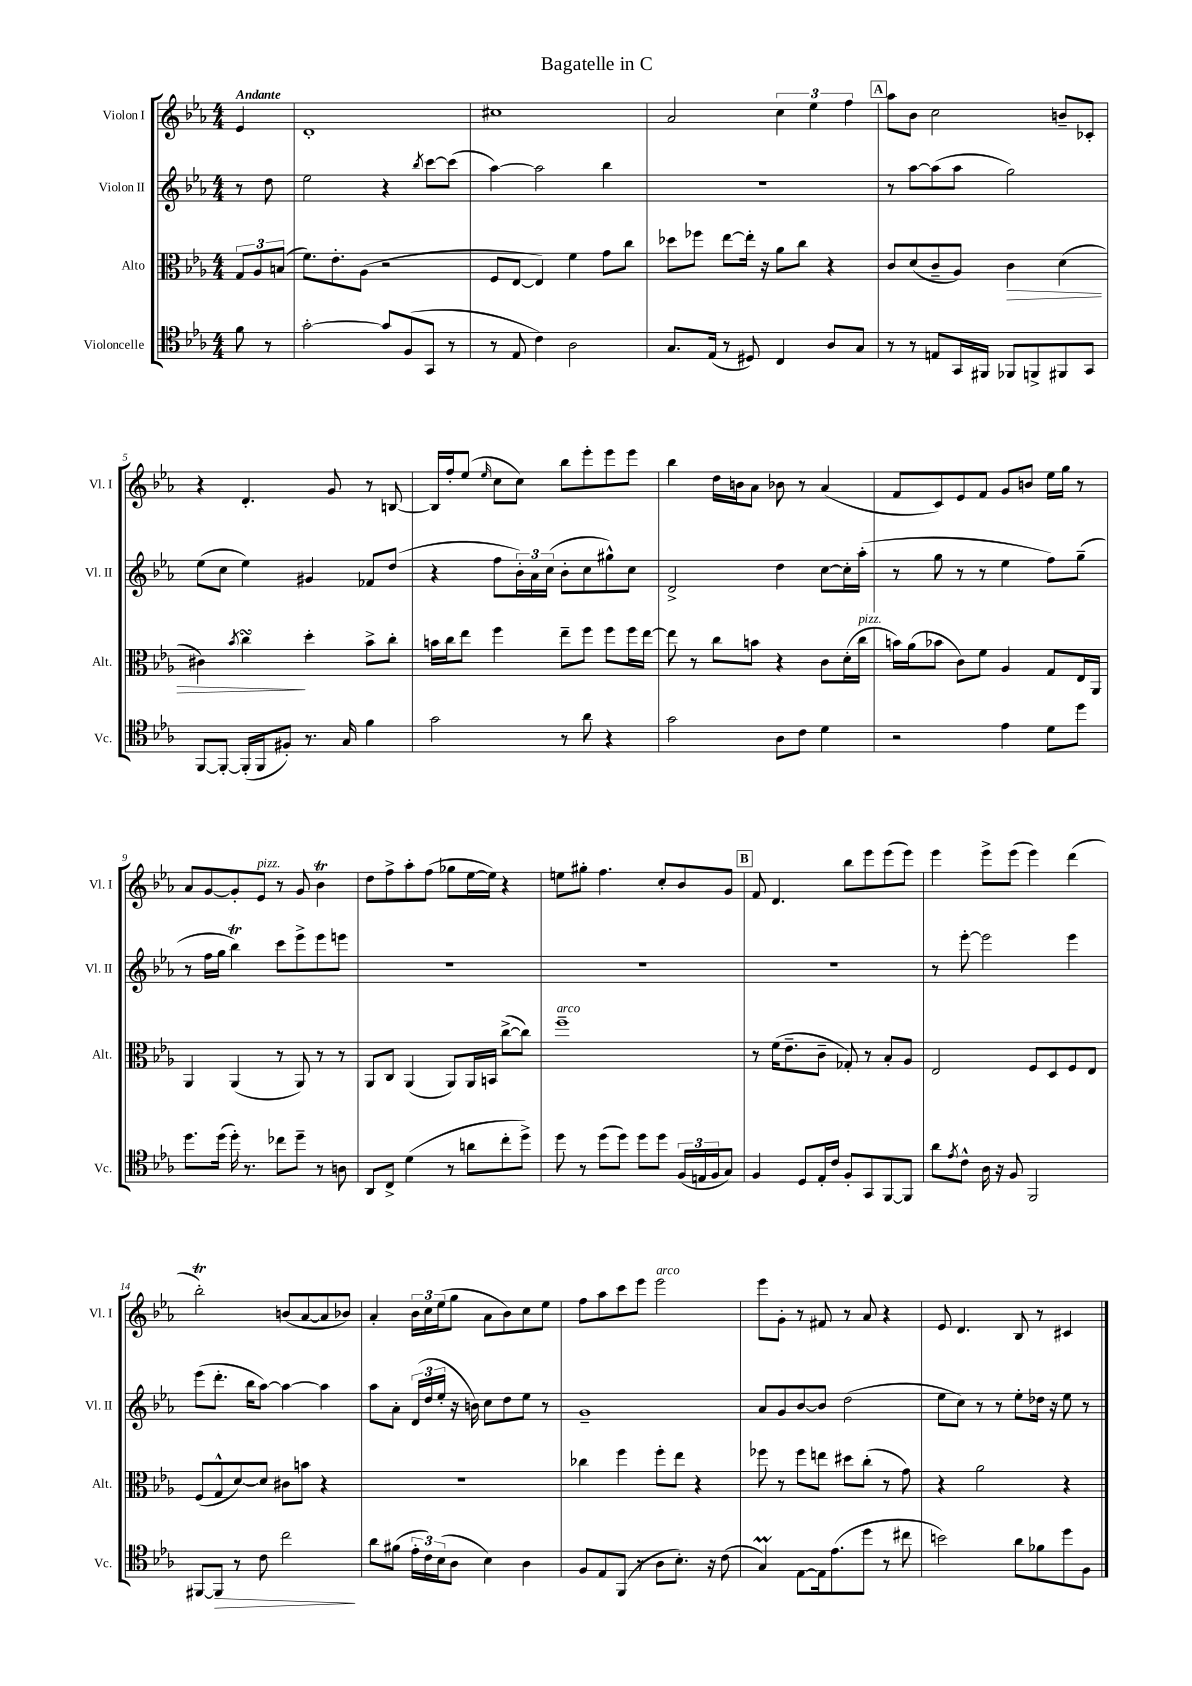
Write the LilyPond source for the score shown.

\header { title = "Bagatelle in C" }
<<
\new StaffGroup <<
\new Staff = "s0" \with { instrumentName = "Violon I" shortInstrumentName = "Vl. I" } {
    \clef treble \key ees \major \numericTimeSignature \time 4/4 \partial 4 \tempo "Andante"
    ees'4 |
    d'1-. |
    cis''1 |
    aes'2 \tuplet 3/2 { c''4 ees''4 f''4 } |
    \mark \markup { \box "A" } aes''8 bes'8 c''2 b'8-- ces'8-. |
    r4 d'4.-. g'8 r8 b8~ |
    b16 f''16-. ees''8( \grace { ees''16 } c''8 c''8) bes''8 ees'''8-. ees'''8 ees'''8 |
    bes''4 d''16 b'16 aes'8 bes'8 r8 aes'4( |
    f'8 c'8) ees'8 f'8 g'8 b'8 ees''16 g''16 r8 |
    aes'8 g'8~ g'8-. ees'8^\markup { \italic "pizz." } r8 g'8 bes'4\trill |
    d''8 f''8-> aes''8-. f''8( ges''8 ees''16~ ees''16) r4 |
    e''8 gis''8-. f''4. c''8-. bes'8 g'8 |
    \mark \markup { \box "B" } f'8 d'4. bes''8 ees'''8 ees'''8( ees'''8) |
    ees'''4 ees'''8-> ees'''8( ees'''4) d'''4( |
    bes''2-.\trill) b'8( aes'8~ aes'8 bes'8) |
    aes'4-. \tuplet 3/2 { bes'16 c''16 ees''16( } g''8 aes'8 bes'8) c''8 ees''8 |
    f''8 aes''8 c'''8 ees'''8 ees'''2^\markup { \italic "arco" } |
    ees'''8 g'8-. r8 fis'8 r8 aes'8 r4 |
    ees'8 d'4. bes8 r8 cis'4 \bar "|." |
}
\new Staff = "s1" \with { instrumentName = "Violon II" shortInstrumentName = "Vl. II" } {
    \clef treble \key ees \major \numericTimeSignature \time 4/4 \partial 4
    r8 d''8 |
    ees''2 r4 \acciaccatura { bes''8 } c'''8~ c'''8( |
    aes''4~) aes''2 bes''4 |
    r1 |
    \mark \markup { \box "A" } r8 aes''8~ aes''8( aes''8 g''2) |
    ees''8( c''8 ees''4) gis'4 fes'8 d''8( |
    r4 f''8 \tuplet 3/2 { bes'16-.) aes'16 c''16( } bes'8-. c''8 gis''8-^) c''8 |
    d'2-> d''4 c''8~ c''16-. aes''16-.( |
    r8 g''8 r8 r8 ees''4 f''8) g''8--( |
    r8 f''16 g''16 bes''4\trill) c'''8 ees'''8-> ees'''8 e'''8 |
    R1 |
    R1 |
    \mark \markup { \box "B" } R1 |
    r8 ees'''8~-. ees'''2 ees'''4 |
    ees'''8( d'''8.-. bes''16 aes''8~) aes''4~ aes''4 |
    aes''8 aes'8-. \tuplet 3/2 { d'16( d''16 ees''16-. } r16 b'16) c''8 d''8 ees''8 r8 |
    g'1-- |
    aes'8 g'8 bes'8~ bes'8 d''2( |
    ees''8 c''8) r8 r8 ees''8-. des''16 r16 ees''8 r8 \bar "|." |
}
\new Staff = "s2" \with { instrumentName = "Alto" shortInstrumentName = "Alt." } {
    \clef alto \key ees \major \numericTimeSignature \time 4/4 \partial 4
    \tuplet 3/2 { g8 aes8 b8( } |
    f'8.) ees'8.-. aes8( r2 |
    f8 ees8~ ees4) f'4 g'8 c''8 |
    des''8 fes''8 ees''8~ ees''16-. r16 aes'8 c''8 r4 |
    \mark \markup { \box "A" } c'8 d'8( c'8-- aes8) c'4\> d'4( |
    cis'4) \acciaccatura { bes'8 } c''4\turn\! d''4-. bes'8-> c''8-. |
    b'16 c''16 ees''8 f''4 ees''8-- f''8 f''8 f''16 ees''16~ |
    ees''8 r8 c''8 b'8 r4 c'8 d'16-.( c''16^\markup { \italic "pizz." } |
    b'16) aes'16( bes'8 c'8) f'8 aes4 g8 ees16 aes,16 |
    aes,4 aes,4( r8 aes,8) r8 r8 |
    aes,8 c8 aes,4( aes,8) aes,16 b,16 c''8~->( c''8) |
    f''1--^\markup { \italic "arco" } |
    \mark \markup { \box "B" } r8 f'16( ees'8.-- c'8-- ges8-.) r8 bes8-. aes8 |
    ees2 f8 d8 f8 ees8 |
    f8( g8-^ d'8~) d'8 cis'8 b'8 r4 |
    R1 |
    ces''4 f''4 f''8-. ees''8 r4 |
    fes''8 r8 fes''8 e''8 dis''8 c''8-.( r8 g'8) |
    r4 aes'2 r4 \bar "|." |
}
\new Staff = "s3" \with { instrumentName = "Violoncelle" shortInstrumentName = "Vc." } {
    \clef tenor \key ees \major \numericTimeSignature \time 4/4 \partial 4
    f'8 r8 |
    g'2~-. g'8 f8( g,8 r8 |
    r8 ees8 c'4) aes2 |
    g8. ees16( r8 dis8) c4 aes8 g8 |
    \mark \markup { \box "A" } r8 r8 e8 g,16 fis,16 fes,8 f,8-> fis,8 g,8 |
    f,8~ f,8~-. f,16-.( f,16 fis8-.) r8. g16 f'4 |
    g'2 r8 aes'8 r4 |
    g'2 aes8 c'8 d'4 |
    r2 ees'4 d'8 d''8 |
    d''8. d''16( d''16-.) r8. ces''8 d''8-- r8 a8 |
    aes,8 c8-> d'4( r8 a'8 c''8-. d''8->) |
    d''8 r8 d''8( d''8) d''8 d''8 \tuplet 3/2 { f16( e16 f16 } g8) |
    \mark \markup { \box "B" } f4 d8 ees16-. c'16 f8-. g,8 f,8~ f,8 |
    aes'8 \acciaccatura { ees'8 } c'8-^ aes16 r16 f8 f,2 |
    fis,8~ fis,8\> r8 c'8 c''2\! |
    aes'8 fis'8( \tuplet 3/2 { ees'16-. c'16) bes16( } aes8 bes4) aes4 |
    f8 ees8 f,8( r8 aes8 bes8.-.) r16 c'8( |
    g4\prall) ees8~ ees16 ees'8.( d''8 r8 cis''8 |
    b'2) aes'8 fes'8 d''8 f8 \bar "|." |
}
>>
>>
